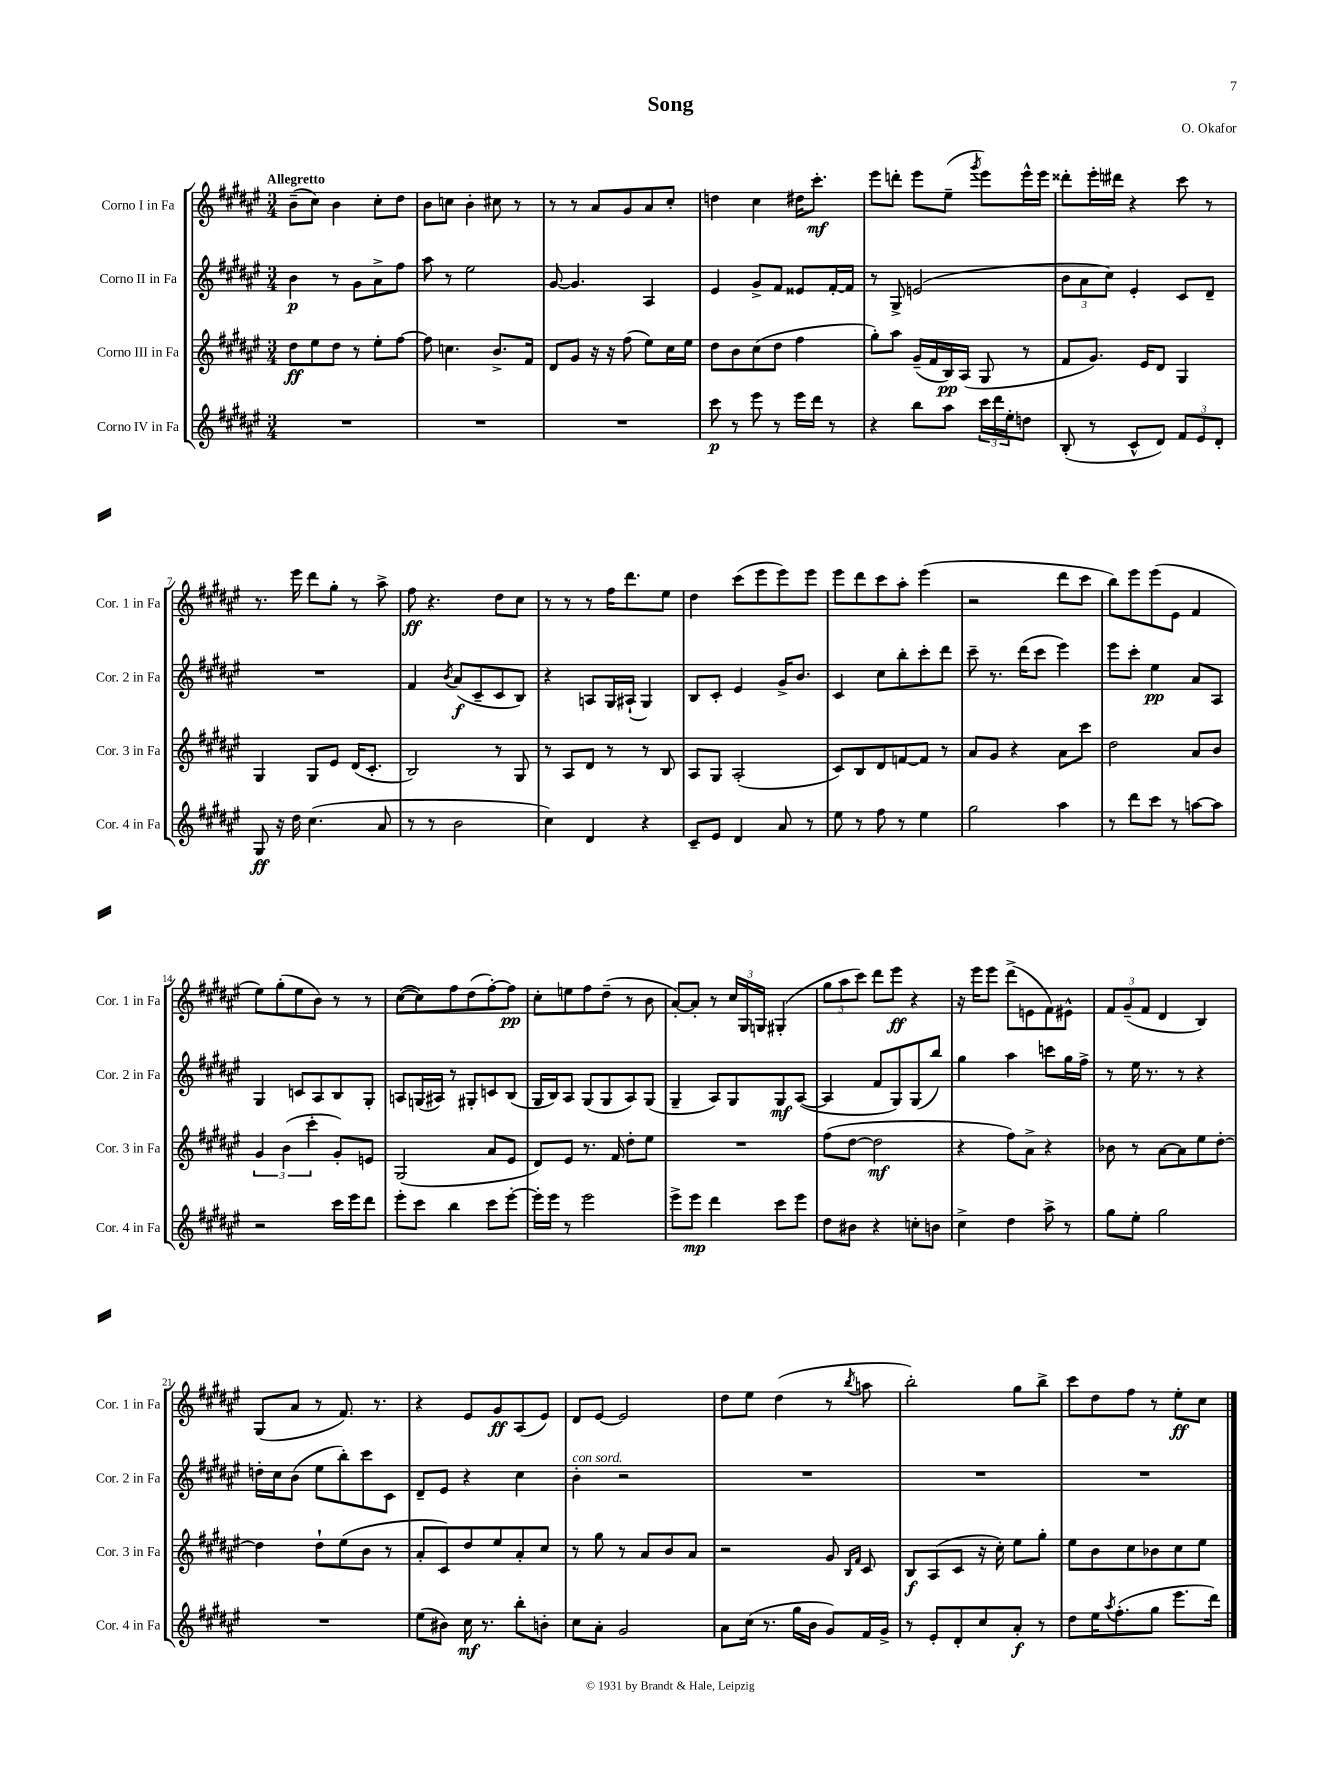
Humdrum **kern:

**kern	**dynam	**kern	**dynam	**kern	**dynam	**kern	**dynam
*part4	*part4	*part3	*part3	*part2	*part2	*part1	*part1
*staff4	*staff4	*staff3	*staff3	*staff2	*staff2	*staff1	*staff1
*I"Corno IV in Fa	*	*I"Corno III in Fa	*	*I"Corno II in Fa	*	*I"Corno I in Fa	*
*I'Cor. 4 in Fa	*	*I'Cor. 3 in Fa	*	*I'Cor. 2 in Fa	*	*I'Cor. 1 in Fa	*
*clefG2	*	*clefG2	*	*clefG2	*	*clefG2	*
*k[f#c#g#d#a#e#]	*	*k[f#c#g#d#a#e#]	*	*k[f#c#g#d#a#e#]	*	*k[f#c#g#d#a#e#]	*
*M3/4	*	*M3/4	*	*M3/4	*	*M3/4	*
=1	=1	=1	=1	=1	=1	=1	=1
!	!	!	!	!	!	!LO:TX:a:B:t=Allegretto	!
2.r	.	8dd#\L	ff	4b\	p	(8b~\L	.
.	.	8ee#\	.	.	.	8cc#\J)	.
.	.	8dd#\J	.	8r	.	4b\	.
.	.	8r	.	8g#\L	.	.	.
.	.	8ee#'\L	.	8a#^\	.	8cc#'\L	.
.	.	[8ff#\J	.	8ff#\J	.	8dd#\J	.
=2	=2	=2	=2	=2	=2	=2	=2
2.r	.	8ff#\]	.	8aa#\	.	8b\L	.
.	.	4.ccn\	.	8r	.	8ccn\J	.
.	.	.	.	2ee#\	.	4b'\	.
.	.	8.b^/L	.	.	.	8cc#X\	.
.	.	.	.	.	.	8r	.
.	.	16f#/Jk	.	.	.	.	.
=3	=3	=3	=3	=3	=3	=3	=3
2.r	.	8d#/L	.	[8g#/	.	8r	.
.	.	8g#/J	.	4.g#/]	.	8r	.
.	.	16r	.	.	.	8a#/L	.
.	.	16r	.	.	.	.	.
.	.	(8ff#\	.	.	.	8g#/	.
.	.	8ee#\L)	.	4A#/	.	8a#/	.
.	.	16cc#\L	.	.	.	8cc#'/J	.
.	.	16ee#\JJ	.	.	.	.	.
=4	=4	=4	=4	=4	=4	=4	=4
8ccc#\	p	8dd#\L	.	4e#/	.	4ddn\	.
8r	.	8b\	.	.	.	.	.
8eee#\	.	(8cc#\	.	8g#^/L	.	4cc#\	.
8r	.	8dd#\J	.	8f#/J	.	.	.
16eee#\LL	.	4ff#\	.	8e##X/L	.	16dd#X\KL	.
16ddd#\JJ	.	.	.	.	.	8.ccc#'\J	mf
8r	.	.	.	[16f#'/L	.	.	.
.	.	.	.	16f#/JJ]	.	.	.
=5	=5	=5	=5	=5	=5	=5	=5
4r	.	8gg#'\L)	.	8r	.	8eee#\L	.
.	.	8aa#\J	.	8G#^/	.	8dddn'\J	.
8bb\L	.	(16g#~/LL	.	(2en/	.	8eee#\L	.
.	.	16f#/	.	.	.	.	.
8aa#\J	.	16B/)	pp	.	.	(8ee#~\J	.
.	.	(16A#/JJ	.	.	.	.	.
.	.	.	.	.	.	8qggg#/	.
24ccc#\LL	.	8G#/	.	.	.	8eee#\L)	.
24ddd#\	.	.	.	.	.	.	.
24ee#'\J	.	.	.	.	.	.	.
8ddn\J	.	8r	.	.	.	16eee#^^\L	.
.	.	.	.	.	.	16eee#\JJ	.
=6	=6	=6	=6	=6	=6	=6	=6
(8B'/	.	8f#/L	.	12b\L	.	8ddd##X'\L	.
.	.	.	.	12a#\	.	.	.
8r	.	8.g#/J)	.	.	.	16eee#'\L	.
.	.	.	.	12cc#\J)	.	.	.
.	.	.	.	.	.	16ddd#X\JJ	.
8c#^^/L	.	.	.	4e#'/	.	4r	.
.	.	16e#/KL	.	.	.	.	.
8d#/J)	.	8d#/J	.	.	.	.	.
12f#/L	.	4G#/	.	8c#/L	.	8ccc#\	.
12e#/	.	.	.	.	.	.	.
.	.	.	.	8d#~/J	.	8r	.
12d#'/J	.	.	.	.	.	.	.
!!LO:LB:g=z
=7	=7	=7	=7	=7	=7	=7	=7
8G#/	ff	4G#/	.	2.r	.	8.r	.
16r	.	.	.	.	.	.	.
16dd#\	.	.	.	.	.	16eee#\	.
(4.cc#\	.	8G#/L	.	.	.	8ddd#\L	.
.	.	8e#/J	.	.	.	8gg#'\J	.
.	.	(16d#/KL	.	.	.	8r	.
.	.	8.c#'/J	.	.	.	.	.
8a#/	.	.	.	.	.	8aa#^\	.
=8	=8	=8	=8	=8	=8	=8	=8
8r	.	2B/)	.	4f#/	.	8ff#\	ff
8r	.	.	.	.	.	4.r	.
.	.	.	.	8qb/	.	.	.
2b\	.	.	.	(8a#/L	f	.	.
.	.	.	.	8c#~/	.	.	.
.	.	8r	.	8c#/	.	8dd#\L	.
.	.	8G#/	.	8B/J)	.	8cc#\J	.
=9	=9	=9	=9	=9	=9	=9	=9
4cc#\)	.	8r	.	4r	.	8r	.
.	.	8A#/L	.	.	.	8r	.
4d#/	.	8d#/J	.	8An/L	.	8r	.
.	.	8r	.	16G#/L	.	16ff#\KL	.
.	.	.	.	(16A#X`/JJ	.	8.ddd#\	.
4r	.	8r	.	4G#/)	.	.	.
.	.	8B/	.	.	.	8ee#\J	.
=10	=10	=10	=10	=10	=10	=10	=10
8c#~/L	.	8A#/L	.	8B/L	.	4dd#\	.
8e#/J	.	8G#/J	.	8c#'/J	.	.	.
4d#/	.	(2A#'/	.	4e#/	.	(8ccc#\L	.
.	.	.	.	.	.	8eee#\	.
8a#/	.	.	.	16g#^/KL	.	8eee#\)	.
.	.	.	.	8.b/J	.	.	.
8r	.	.	.	.	.	8eee#\J	.
=11	=11	=11	=11	=11	=11	=11	=11
8ee#\	.	8c#/L)	.	4c#/	.	8eee#\L	.
8r	.	8B/	.	.	.	8ddd#\	.
8ff#\	.	8d#/	.	8cc#\L	.	8ccc#\	.
8r	.	[8fn/	.	8bb'\	.	8aa#'\J	.
4ee#\	.	8f/J]	.	8ccc#'\	.	(4eee#\	.
.	.	8r	.	8ddd#\J	.	.	.
=12	=12	=12	=12	=12	=12	=12	=12
2gg#\	.	8a#/L	.	8ccc#~\	.	2r	.
.	.	8g#/J	.	8.r	.	.	.
.	.	4r	.	.	.	.	.
.	.	.	.	(16ddd#\KL	.	.	.
.	.	.	.	8ccc#\J	.	.	.
4aa#\	.	8a#\L	.	4eee#\)	.	8ddd#\L	.
.	.	8ccc#\J	.	.	.	8ccc#\J	.
=13	=13	=13	=13	=13	=13	=13	=13
8r	.	2dd#\	.	8eee#\L	.	8bb\L)	.
8ddd#\L	.	.	.	8ccc#'\J	.	8eee#\	.
8ccc#\J	.	.	.	4ee#\	pp	(8eee#\	.
8r	.	.	.	.	.	8e#\J	.
[8aan\L	.	8a#/L	.	8a#/L	.	4f#/	.
8aa\J]	.	8b/J	.	8A#/J	.	.	.
!!LO:LB:g=z
=14	=14	=14	=14	=14	=14	=14	=14
2r	.	6g#/	.	4G#/	.	8ee#\L)	.
.	.	.	.	.	.	(8gg#'\	.
.	.	(6b\	.	.	.	.	.
.	.	.	.	8cn/L	.	8ee#\	.
.	.	6ccc#'\	.	.	.	.	.
.	.	.	.	8A#/	.	8b\J)	.
16ccc#\LL	.	8g#'/L)	.	8B/	.	8r	.
16eee#\J	.	.	.	.	.	.	.
8ddd#\J	.	8en/J	.	8G#'/J	.	8r	.
=15	=15	=15	=15	=15	=15	=15	=15
8eee#'\L	.	(2G#/	.	8An/L	.	([8cc#\L	.
8ccc#\J	.	.	.	(16Gn/L	.	8cc#\])	.
.	.	.	.	16A#X/JJ)	.	.	.
4bb\	.	.	.	8r	.	8ff#\	.
.	.	.	.	8G#X'/L	.	(8dd#\	.
8ccc#\L	.	8a#/L	.	8cn/	.	[8ff#'\)	.
[8eee#'\J	.	8e#/J	.	(8B/J	.	8ff#\J]	pp
=16	=16	=16	=16	=16	=16	=16	=16
16eee#'\LL]	.	8d#/L)	.	16G#/LL	.	8cc#'\L	.
16eee#\JJ	.	.	.	16B/J)	.	.	.
8r	.	8e#/J	.	8A#/J	.	8een\	.
2eee#\	.	8.r	.	(8G#/L	.	8ff#\	.
.	.	.	.	8G#/	.	(8dd#~\J	.
.	.	16f#/	.	.	.	.	.
.	.	8dd#'\L	.	8A#/)	.	8r	.
.	.	8ee#\J	.	(8G#/J	.	8b\	.
=17	=17	=17	=17	=17	=17	=17	=17
8eee#^\L	.	2.r	.	4G#~/	.	[8a#'/L)	.
8eee#\J	mp	.	.	.	.	8a#'/J]	.
4ddd#\	.	.	.	8A#/L)	.	8r	.
.	.	.	.	8G#/	.	24cc#/LL	.
.	.	.	.	.	.	24G#/	.
.	.	.	.	.	.	24Gn/JJ	.
8ccc#\L	.	.	.	8G#/	mf	(4G#X'/	.
8eee#\J	.	.	.	([8A#/J	.	.	.
=18	=18	=18	=18	=18	=18	=18	=18
8dd#\L	.	(8ff#\L	.	4A#/]	.	12gg#\L	.
.	.	.	.	.	.	12aa#\	.
8b#X\J	.	[8dd#\J	.	.	.	.	.
.	.	.	.	.	.	12ccc#\J)	.
4r	.	2dd#\]	mf	8f#/L	.	8ddd#\L	.
.	.	.	.	8G#/)	.	8eee#\J	ff
8ccn'\L	.	.	.	(8G#/	.	4r	.
8bn\J	.	.	.	8bb/J)	.	.	.
=19	=19	=19	=19	=19	=19	=19	=19
4cc#^\	.	4r	.	4gg#\	.	16r	.
.	.	.	.	.	.	16eee#\KL	.
.	.	.	.	.	.	8eee#\J	.
4dd#\	.	8ff#\L)	.	4aa#\	.	(8ddd#^\L	.
.	.	8a#^\J	.	.	.	8en\	.
8aa#^\	.	4r	.	8cccn\L	.	8f#\)	.
8r	.	.	.	16gg#\L	.	8e#X^^\J	.
.	.	.	.	16ff#^\JJ	.	.	.
=20	=20	=20	=20	=20	=20	=20	=20
8gg#\L	.	8b-X\	.	8r	.	12f#/L	.
.	.	.	.	.	.	(12g#~/	.
8ee#'\J	.	8r	.	16ee#\	.	.	.
.	.	.	.	.	.	12f#/J	.
.	.	.	.	8.r	.	.	.
2gg#\	.	[8a#\L	.	.	.	4d#/	.
.	.	8a#\]	.	8r	.	.	.
.	.	8ee#\	.	4r	.	4B/)	.
.	.	[8dd#'\J	.	.	.	.	.
!!LO:LB:g=z
=21	=21	=21	=21	=21	=21	=21	=21
2.r	.	4dd#\]	.	16ddn'\LL	.	(8G#/L	.
.	.	.	.	16cc#\J	.	.	.
.	.	.	.	(8b\J	.	8a#/J	.
.	.	8dd#`\L	.	8ee#\L	.	8r	.
.	.	(8ee#\	.	8bb'\)	.	8.f#/)	.
.	.	8b\J	.	8ccc#\	.	.	.
.	.	.	.	.	.	8.r	.
.	.	8r	.	8c#\J	.	.	.
=22	=22	=22	=22	=22	=22	=22	=22
(8ee#\L	.	8a#'/L	.	8d#~/L	.	4r	.
8b#X\J)	.	8c#/)	.	8e#/J	.	.	.
16cc#\	mf	8dd#/	.	4r	.	8e#/L	.
8.r	.	.	.	.	.	.	.
.	.	8ee#/	.	.	.	8g#/	ff
8bb'\L	.	8a#'/	.	4cc#\	.	(8A#/	.
8bn'\J	.	8cc#/J	.	.	.	8e#/J)	.
=23	=23	=23	=23	=23	=23	=23	=23
!	!	!	!	!LO:TX:a:i:t=con sord.	!	!	!
8cc#\L	.	8r	.	4b'\	.	8d#/L	.
8a#'\J	.	8gg#\	.	.	.	[8e#/J	.
2g#/	.	8r	.	2r	.	2e#/]	.
.	.	8a#/L	.	.	.	.	.
.	.	8b/	.	.	.	.	.
.	.	8a#/J	.	.	.	.	.
=24	=24	=24	=24	=24	=24	=24	=24
8a#\L	.	2r	.	2.r	.	8dd#\L	.
(16cc#\Jk	.	.	.	.	.	8ee#\J	.
8.r	.	.	.	.	.	.	.
.	.	.	.	.	.	(4dd#\	.
16gg#\LL	.	.	.	.	.	.	.
16b\JJ	.	.	.	.	.	.	.
8g#/L)	.	8g#/	.	.	.	8r	.
.	.	16qqB/LL	.	.	.	.	.
.	.	16qqf#/JJ	.	.	.	8qbb/	.
16f#/L	.	8c#/	.	.	.	8aan\	.
16g#^/JJ	.	.	.	.	.	.	.
=25	=25	=25	=25	=25	=25	=25	=25
8r	.	8B/L	f	2.r	.	2bb'\)	.
8e#'/L	.	(8A#/	.	.	.	.	.
8d#'/	.	8c#/J	.	.	.	.	.
8cc#/	.	16r	.	.	.	.	.
.	.	16cc#'\)	.	.	.	.	.
8a#'/J	f	8ee#\L	.	.	.	8gg#\L	.
8r	.	8gg#'\J	.	.	.	8bb^\J	.
=26	=26	=26	=26	=26	=26	=26	=26
8dd#\L	.	8ee#\L	.	2.r	.	8ccc#\L	.
16ee#\K	.	8b\	.	.	.	8dd#\	.
8qaa#/	.	.	.	.	.	.	.
(8.ff#'\	.	.	.	.	.	.	.
.	.	8cc#\	.	.	.	8ff#\J	.
8gg#\J	.	8b-X\	.	.	.	8r	.
8.eee#\L	.	8cc#\	.	.	.	8ee#'\L	ff
.	.	8ee#\J	.	.	.	8cc#\J	.
16ddd#\Jk)	.	.	.	.	.	.	.
==	==	==	==	==	==	==	==
*-	*-	*-	*-	*-	*-	*-	*-
